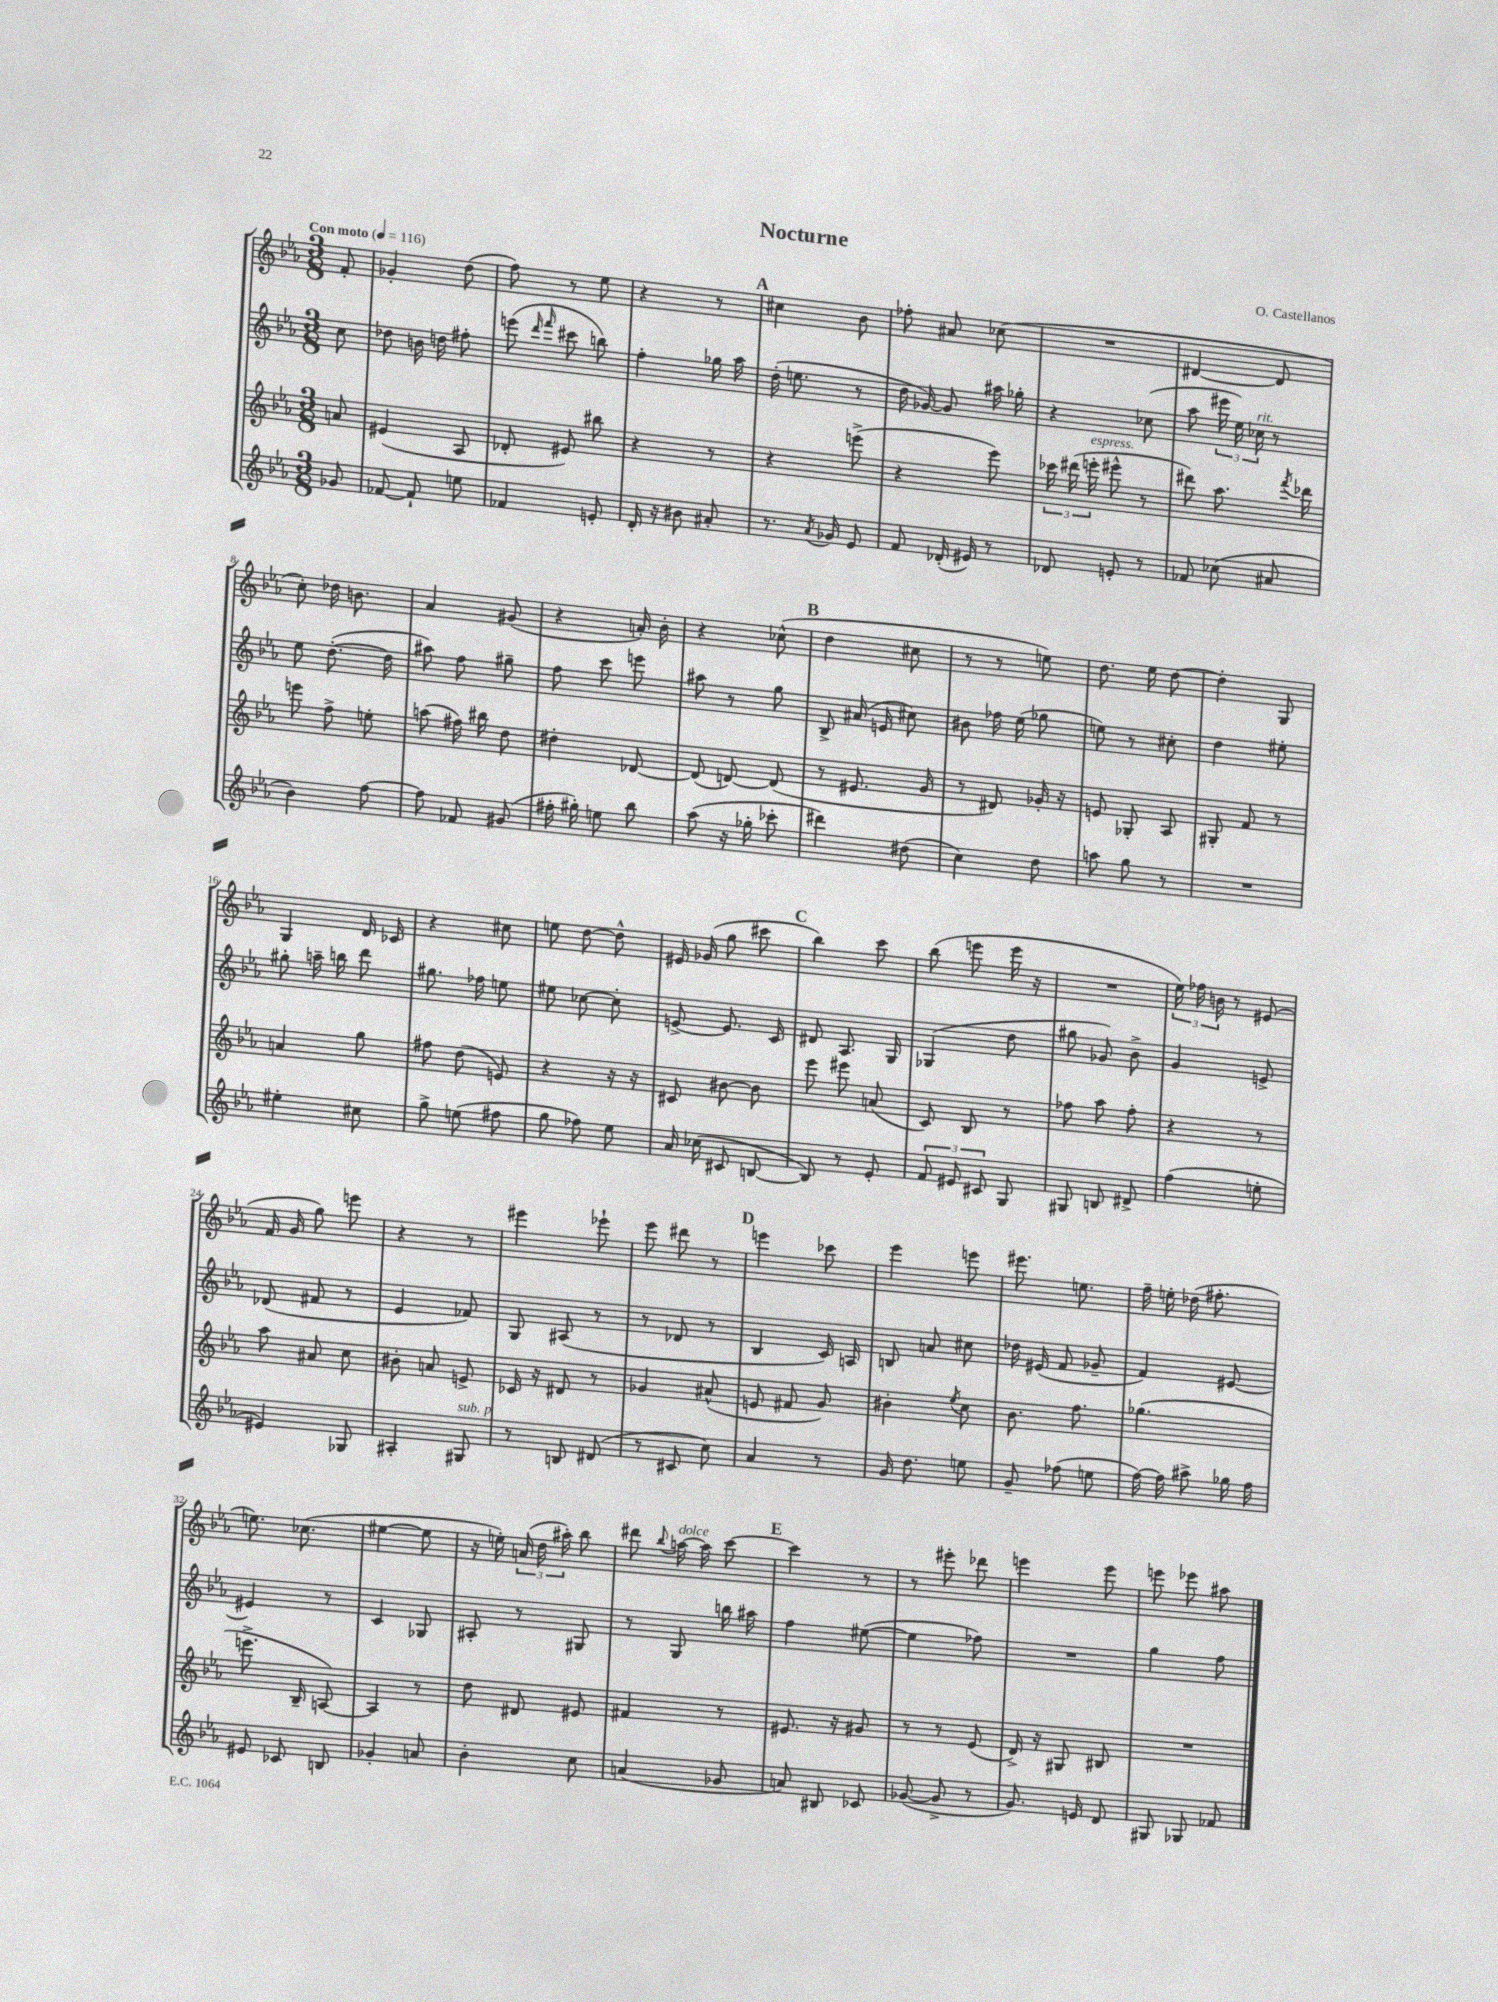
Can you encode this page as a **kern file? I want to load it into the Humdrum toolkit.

**kern	**kern	**kern	**kern
*staff4	*staff3	*staff2	*staff1
*clefG2	*clefG2	*clefG2	*clefG2
*k[b-e-a-]	*k[b-e-a-]	*k[b-e-a-]	*k[b-e-a-]
*M3/8	*M3/8	*M3/8	*M3/8
*MM116	*MM116	*MM116	*MM116
8g-	8a	8cc	8f'
=	=	=	=
[8f-	(4e#	8dd-	4g-'
8f-`]	.	16b	.
.	.	16dd	.
8ee	8A-	8ff#'	(8dd
=	=	=	=
4f-	8d-'	(8eee	8ff)
.	.	16qqddd	.
.	.	16qqfff	.
.	8e#)	8ccc#	8r
8e'	8bb#	8bb)	8ee-
=	=	=	=
16d'	4r	4ff'	4r
16r	.	.	.
8b#	.	.	.
8a#'	8r	16gg-	8r
.	.	16aa-	.
=	=	=	=
8.r	4r	(16dd'	4cc#
.	.	8.ee	.
8qa-	.	.	.
16g-	.	.	.
8e-	(8eee^	8r	8b-
=	=	=	=
8f	4r	16dd	8ff-'
.	.	[16g-)	.
(16d-'	.	8g-]	8a#
16e#)	.	.	.
8r	8eee-)	16aa#	(8cc-
.	.	16gg-'	.
=	=	=	=
8d-	24ccc-	4r	4.r
.	(24ddd#	.	.
.	24eee'	.	.
8e'	8eee#^^	.	.
8r	8r	(8cc-	.
=	=	=	=
8f-	8ddd#)	8aa-	[4d#
(8cc-	8.aa-	24eee#	.
.	.	24ee-)	.
.	.	24cc-	.
8a#	.	8r	8d#]
.	8qfff	.	.
.	16ddd-	.	.
=	=	=	=
4b-)	8eee	8ee-	8cc')
.	8ff^	([8.dd'	16dd-
.	.	.	8.b
[8ff	8ee'	.	.
.	.	16dd]	.
=	=	=	=
8ff]	(8aa	8aa#)	4a-
8f-	16ff#)	8ff	.
.	16bb#	.	.
(8g#	8dd	8gg#~	(8g#
=	=	=	=
16ff#'	4dd#'	8ff	4r
16gg#')	.	.	.
8ee	.	8ccc	.
8bb-	[8d-	8eee	16a')
.	.	.	16b-'
=	=	=	=
(8aa-	(8d-]	8aa#	4r
16r	[8d)	8r	.
16gg-'	.	.	.
8ccc-'	(8d]	8gg	(8cc-^^
=	=	=	=
4ddd#)	8r	8B-^	4dd
.	8.e#	(16a#	.
.	.	16e	.
(8dd#	.	8cc#)	8cc#
.	16g	.	.
=	=	=	=
4cc)	8r	8b#	8r
.	8d#)	16ff-	8r
.	.	(16ee-	.
8dd	16g-'	8gg-	8ee)
.	16r	.	.
=	=	=	=
8aa	8e	8ee)	8.dd
8gg	8G-'	8r	.
.	.	.	16ee-
8r	8A-	8cc#'	[8dd
=	=	=	=
4.r	8G#'	4dd	4dd']
.	8f	.	.
.	8r	8ee#'	8G
=	=	=	=
4ee#'	4a	8gg#'	4G
.	.	16aa~	.
.	.	16bb	.
8cc#	8gg	8ddd	16d
.	.	.	16c-
=	=	=	=
8gg^	8ff#	8.gg#	4r
(8ee	(8dd	.	.
.	.	16ff-	.
8ff#	8e)	8ee	8cc#
=	=	=	=
8gg	4r	8ee#	8ee
8ff-)	.	[8cc-	[8dd
8ee-	16r	8cc-']	8dd^^]
.	16r	.	.
=	=	=	=
16a-	8c#	[8e^	16e#
(16cc-	.	.	(16g-
8c#	[8b#	8.e]	8gg
[8B	8b#]	.	8ccc#
.	.	16c	.
=	=	=	=
8B])	8eee-	8d#	4bb-)
8r	8eee#	8.A-	.
8e-'	(8a	.	8ccc
.	.	16G	.
=	=	=	=
12f	8c)	(4G-	(8bb-
12e#	.	.	.
.	8B-	.	8eee
12c#	.	.	.
8G	8r	8dd	16eee
.	.	.	16r
=	=	=	=
8G#	8ff-	8gg#	4.r
8B	8aa-	8g-)	.
8d#^	8ff-'	8b-^	.
=	=	=	=
(4ff	4r	4g	24ee-)
.	.	.	24ff-
.	.	.	24b
.	.	.	8r
8ee'	8r	8e^	(8e#
=	=	=	=
4e#)	8aa-	(8d-	16f
.	.	.	16g
.	8a#	8f#	8gg)
8G-	8cc	8r	8eee
=	=	=	=
4A#'	8b#'	4e-	4r
.	8a	.	.
8G#	8e^	8f-)	8r
=	=	=	=
8r	16c-	8G	4eee#
.	16r	.	.
8B	8d#	(8A#	.
(8d#	8r	8r	8eee-`
=	=	=	=
8r	4g-	8r	8eee-
8c#	.	8d-	8ddd#
8cc)	(8a#^^	8r	8r
=	=	=	=
4a-	8e	4B-	4eee
.	8f#	.	.
8r	8g)	16c)	8ccc-
.	.	16A	.
=	=	=	=
16g	4b#'	8B	4eee-
8.dd	.	.	.
.	.	8a	.
.	8qee-	.	.
8ee	8cc	8cc#	8eee
=	=	=	=
8g~	8.b-	16dd-	8.eee#
.	.	(16e#	.
(8ff-	.	8f	.
.	8.ff	.	8.ee
8ee	.	8g-~	.
=	=	=	=
[16ff)	(4.gg-	4f)	16ff~
16ff]	.	.	16ee'
8aa#^	.	.	(16dd-
.	.	.	8.ff#'
16gg-	.	[8e#	.
16ff	.	.	.
=	=	=	=
8e#	8.eee^	4e#]	8.ee)
8c-	.	.	.
.	16B-~	.	(8.cc-
8B	[8A)	8r	.
=	=	=	=
4g-'	4A]	4c	[4ee#
8a	8r	8G-	8ee#]
=	=	=	=
4b-'	8dd	8A#'	16r
.	.	.	16ee')
.	8d#	8r	(24a
.	.	.	24dd
.	.	.	24aa#')
8cc	8e#	8G#	8bb-
=	=	=	=
(4a	4f#	8r	8ddd#
.	.	.	8qqbb-
.	.	8G	[16aa
.	.	.	16aa]
8g-	8r	16bb	[8ccc
.	.	16aa#	.
=	=	=	=
8a)	8.e#	4ff	4ccc]
8B#	.	.	.
.	16r	.	.
8c-	8g#	([8ee#	8r
=	=	=	=
([8g-	8r	4ee#]	8r
8g-^]	8r	.	8eee#'
8r	(8e-	8ff-)	8ddd-
=	=	=	=
8.g)	16d^)	4.r	4eee
.	16r	.	.
.	8G#	.	.
16e	.	.	.
8d	8B#	.	8eee
=	=	=	=
8G#	4.r	4gg	8eee
8G-	.	.	8eee-
8f-	.	8ff	8aa#
==	==	==	==
*-	*-	*-	*-
